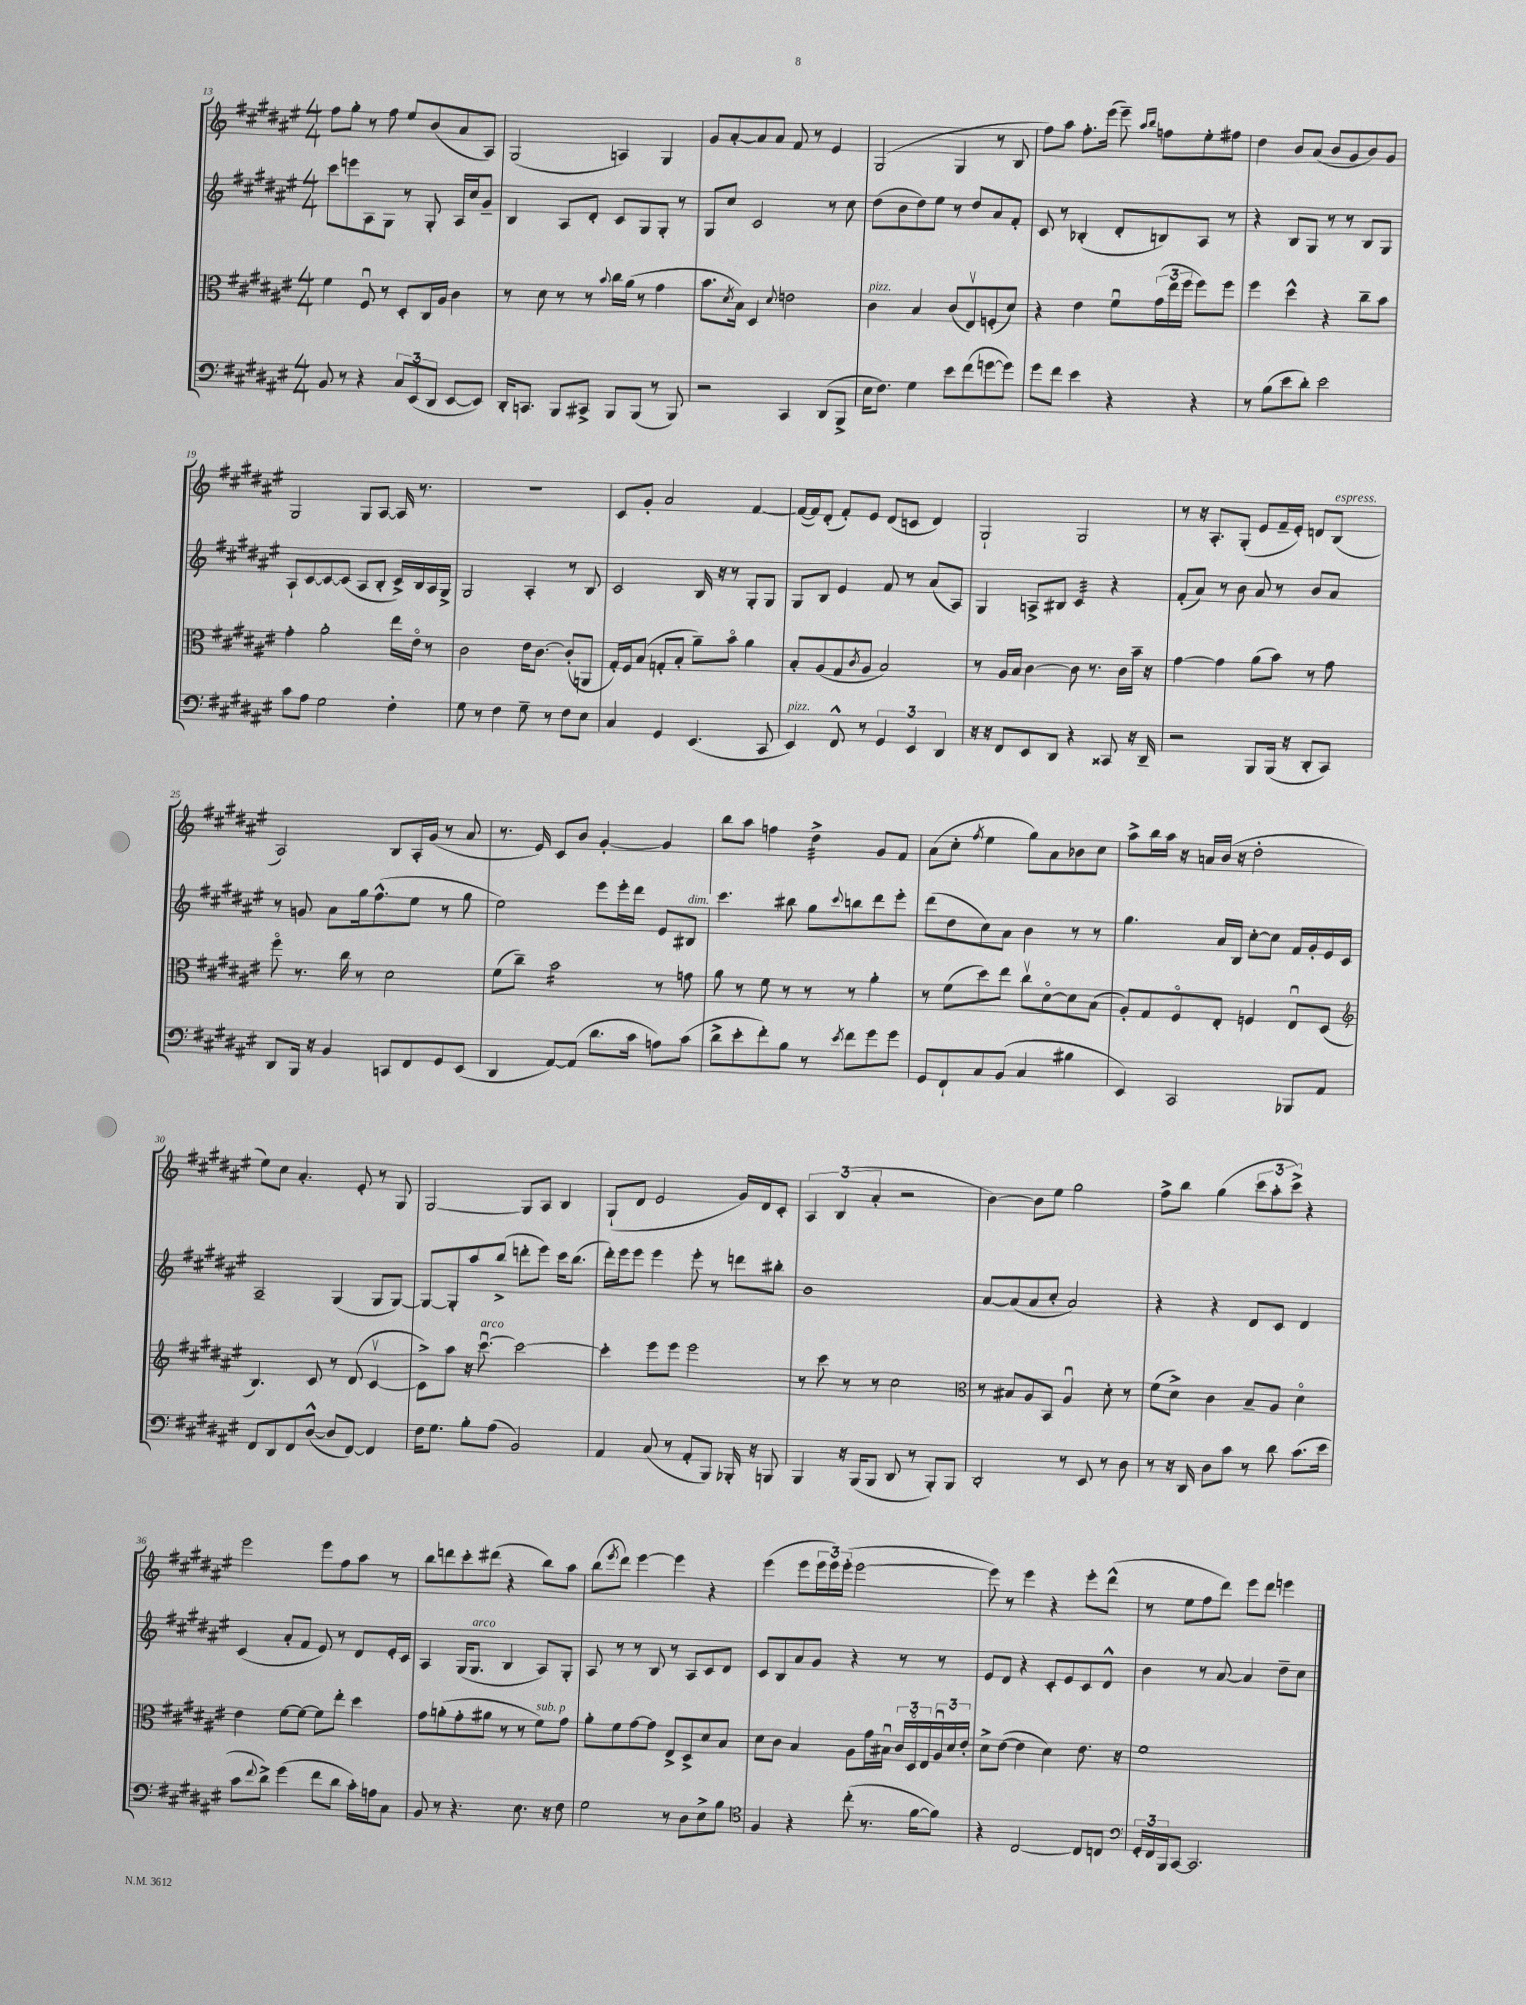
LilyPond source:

<<
\new StaffGroup <<
\new Staff = "s0" {
    \clef treble \key fis \major \numericTimeSignature \time 4/4
    fis''8 gis''8-. r8 fis''8 eis''8 b'8( ais'8 ais8) |
    gis2( a4) gis4 |
    gis'8 ais'8~-. ais'8 ais'8 fis'8 r8 eis'4 |
    gis2( gis4 r8 b8 |
    fis''8) ais''8 fis''8.-. eis'''16( eis'''8--) \grace { ais''16 b''16 } f''8 eis''8-. fis''8 |
    dis''4 b'8 ais'8( b'8 gis'8 b'8) gis'8 |
    gis2 gis8 ais8~ ais16 r8. |
    R1 |
    cis'8 gis'8-. ais'2 fis'4~ |
    fis'16~( fis'16) dis'8-.( fis'8-.) eis'8 dis'8( c'8 dis'4) |
    gis2-! gis2 |
    r8 r16 ais8.-. gis8-.( eis'8 fis'16-- eis'16-.) d'8 b8^\markup { \italic "espress." }( |
    ais2) b8 ais16-. gis'16( r8 ais'8 |
    r8. eis'16) cis'8 b'8 gis'4~-. gis'4 |
    b''8 ais''8 f''4 dis''4:32-> gis'8 fis'8 |
    ais'8( cis''8-. \acciaccatura { fis''8 } eis''4 gis''8) ais'8 bes'8 cis''8 |
    ais''8-> b''16 ais''16 r16 a'16 b'16( r16 dis''2-. |
    eis''8) cis''8 ais'4.-. eis'8-. r8 gis8 |
    gis2~ gis8 ais8 b4 |
    gis8-!( dis'8 eis'2 gis'16) dis'16 cis'8-. |
    \tuplet 3/2 { ais4 b4( ais'4-. } r2 |
    b'4~) b'8 eis''8 gis''2 |
    fis''8-> b''8 gis''4( \tuplet 3/2 { cis'''8 ais''8-. cis'''8->) } r4 |
    eis'''2 eis'''8 fis''8 ais''8 r8 |
    b''8 d'''8 cis'''8-. dis'''8( r4 b''8) ais''8 |
    b''8( \acciaccatura { eis'''8 } dis'''8) eis'''4~ eis'''4 r4 |
    eis'''4( eis'''8 \tuplet 3/2 { eis'''16 eis'''16) eis'''16-.( } eis'''2~ |
    eis'''8) r8 eis'''4 r4 eis'''8-. dis'''8-^( |
    r8 eis''8 fis''8 dis'''8) eis'''8 dis'''8 e'''4 \bar "|." |
}
\new Staff = "s1" {
    \clef treble \key fis \major \numericTimeSignature \time 4/4
    cis'''8 e'''8 ais8 gis8 r8 gis8-. ais16 cis''16 gis'8-- |
    b4 ais8 dis'8-. cis'8 gis8 gis8-. r8 |
    gis8 cis''8 cis'2 r8 cis''8 |
    dis''8( b'8 dis''8) eis''8 r8 dis''8 ais'8 fis'8-. |
    cis'8 r8 bes4-.( dis'8-. b8) ais8 r8 |
    r4 b8 gis8 r8 r8 b8 gis8 |
    ais8-! cis'8~ cis'8~ cis'8( ais8 b8-. cis'16->) b16 ais16 gis16-> |
    gis2 ais4-. r8 b8 |
    cis'2 b16 r16 r8 gis8-. gis8 |
    gis8 b8 eis'4 fis'8 r8 ais'8( ais8) |
    gis4 a8-> bis8 cis'4:32 r4 |
    fis'8-.( ais'8) r8 b'8 ais'8 r8 b'8 ais'8 |
    r8 g'8 ais'8 gis''16 fis''8.-^( eis''8 r8 gis''8 |
    eis''2) eis'''8 eis'''16-. dis'''16 eis'8 bis8^\markup { \italic "dim." } |
    cis'''4. bis''8 gis''8 \appoggiatura { cis'''8 } b''8 dis'''8 eis'''8-. |
    dis'''8( dis''8 cis''8) ais'8 b'4 r8 r8 |
    gis''4. ais'16 b16 cis''8~-. cis''8 fis'16 gis'16-. eis'16 cis'16 |
    ais2-- gis4( gis8 gis8~) |
    gis8~ gis8-. ais''8 b''8->( d'''8-. eis'''8) cis'''16 b''8.( |
    dis'''16-.) eis'''16 eis'''8 eis'''4 eis'''8-. r8 d'''8 bis''8-. |
    b'1 |
    ais'8~ ais'8( ais'8 cis''8-. ais'2) |
    r4 r4 dis'8 cis'8 dis'4 |
    cis'4( ais'8-. fis'8 eis'8) r8 dis'8 eis'16-. cis'16 |
    ais4 gis16( gis8.^\markup { \italic "arco" } b4 ais8) gis8-. |
    ais8 r8 r8 b8 r8 ais8 cis'8 dis'8 |
    cis'8 b8 ais'8 gis'8 r4 r8 r8 |
    eis'8 dis'8 r4 cis'8-. eis'8 cis'8 dis'8-^ |
    b'4 r8 ais'8~ ais'4 dis''8-- cis''8 \bar "|." |
}
\new Staff = "s2" {
    \clef alto \key fis \major \numericTimeSignature \time 4/4
    fis'4 fis8\downbow r8 dis8-. cis16 ais16 cis'4 |
    r8 dis'8 r8 r8 \appoggiatura { b'8 } cis''16 ais'16( r8 gis'4 |
    b'8. \acciaccatura { dis'8 } b16) dis4 \appoggiatura { dis'8 } e'2 |
    cis'4^\markup { \italic "pizz." } b4 cis'8( eis8\upbow) f8-.( dis'8) |
    r4 eis'4 fis'8\downbow \tuplet 3/2 { gis'16( eis''16 fis''16 } fis''8) fis''8 |
    fis''4 dis''4-^ r4 cis''8-- b'8 |
    gis'4-. ais'2-. eis''16 eis'16\flageolet r8 |
    cis'2 eis'16 cis'8.~ cis'8-.( a,8 |
    gis16-.) fis16 b8( g8-. b8-. ais'8--) b'8\flageolet ais'4 |
    b8-. ais8( gis8 \acciaccatura { cis'8 } ais8 b2) |
    r8 ais16 b16 cis'4~ cis'8 r8. cis'16 b'16-- r16 |
    gis'4~ gis'4 ais'8( b'8) r8 gis'8 |
    fis''8\flageolet r8. cis''16 r8 dis'2 |
    fis'8( cis''8--) b'2:16 r8 g'8 |
    ais'8 r8 fis'8 r8 r8 r8 ais'4-. |
    r8 fis'8( dis''8) eis''8 cis''8\upbow dis'8~\flageolet dis'8 b8( |
    ais8-.) gis8 fis8\flageolet eis8-. f4 eis8\downbow dis8( |
    \clef treble b4.) cis'8 r8 dis'8( cis'4~\upbow |
    cis'8->) ais''8 r16 cis'''8.~\downbow^\markup { \italic "arco" } cis'''2~ |
    cis'''4-. eis'''8 eis'''8 eis'''2 |
    r8 cis'''8 r8 r8 cis''2 |
    \clef alto r8 bis8 ais8 b,8 ais4\downbow dis'8-. r8 |
    fis'8( dis'8->) cis'4 b8-- ais8 dis'4\flageolet |
    eis'4 fis'8~ fis'8~ fis'8 eis''8-. dis''4 |
    gis'8 a'8-.( gis'8-. ais'8 r8 r8 fis'8^\markup { \italic "sub. p" }) gis'8 |
    ais'8-. fis'8 gis'8~ gis'8 eis8-> dis8-> dis'8 b8 |
    dis'8 cis'8 b4 ais8 gis'16 bis16\downbow \tuplet 3/2 { cis'16 dis16\flageolet eis16 } \tuplet 3/2 { ais16\downbow dis'16 eis'16-. } |
    dis'8-> eis'8~( eis'4 dis'4) eis'8. r16 |
    fis'1 \bar "|." |
}
\new Staff = "s3" {
    \clef bass \key fis \major \numericTimeSignature \time 4/4
    b,8 r8 r4 \tuplet 3/2 { cis8 eis,8( dis,8 } eis,8~ eis,8) |
    dis,16-. c,8. b,,8 cis,8-> b,,8 b,,8( r8 b,,8) |
    r2 cis,4 dis,8( b,,8-> |
    eis16 fis8.) gis4 eis'8 fis'8( g'8~ g'8) |
    gis'8 fis'8 eis'4 r4 r4 |
    r8 b8( eis'8 dis'8-.) eis'2 |
    cis'8 ais8 gis2 fis4-. |
    gis8 r8 fis4 gis8-- r8 fis8 eis8 |
    cis4 gis,4 eis,4.( cis,8 |
    eis,4^\markup { \italic "pizz." }) fis,8-^ r8 \tuplet 3/2 { gis,4 eis,4 dis,4 } |
    r16 r16 fis,8 eis,8 dis,8 r4 cisis,8 r16 dis,16-- |
    r2 b,,8 b,,16( r16 dis,8-. cis,8) |
    dis,8 b,,16 r16 b,4 c,8 fis,8 gis,8 eis,8( |
    dis,4 ais,8~) ais,8( dis'8. cis'16 a8) cis'8( |
    dis'8-> eis'8-. fis'8-.) b8 r8 \acciaccatura { eis'8 } fis'8 gis'8 gis'8 |
    gis,8 fis,8-! cis8 b,8( cis4 bis4 |
    eis,4) cis,2 bes,,8 ais,8 |
    fis,8 dis,8 fis,8 dis8~-^( dis8 fis,8~) fis,4 |
    fis16 gis8. b8-. ais8( b,2) |
    ais,4 cis8( r8 ais,8-. b,,8) bes,,16-. r16 b,,8 |
    b,,4 r16 b,,16( b,,8 dis,8 r8 b,,8-.) b,,8 |
    dis,2-. r8 eis,8 r8 dis8 |
    r8 r16 dis,16 dis8 cis'8 r8 dis'8 cis'8.( eis'16 |
    cis'8 \appoggiatura { fis'8 } dis'8->) gis'4( fis'8 dis'8 cis'16-.) a16 cis8 |
    b,8 r8 r4. eis8. r16 fis8 |
    gis2 r8 dis8 eis8-> b8 |
    \clef tenor fis4 r4 cis''8-.( r8. fis'16~ fis'8) |
    r4 cis2~ cis8 c8 |
    \clef bass \tuplet 3/2 { gis,16-. fis,16 b,,16 } cis,8~ cis,2. \bar "|." |
}
>>
>>
\layout { \context { \Score currentBarNumber = #13 } }
